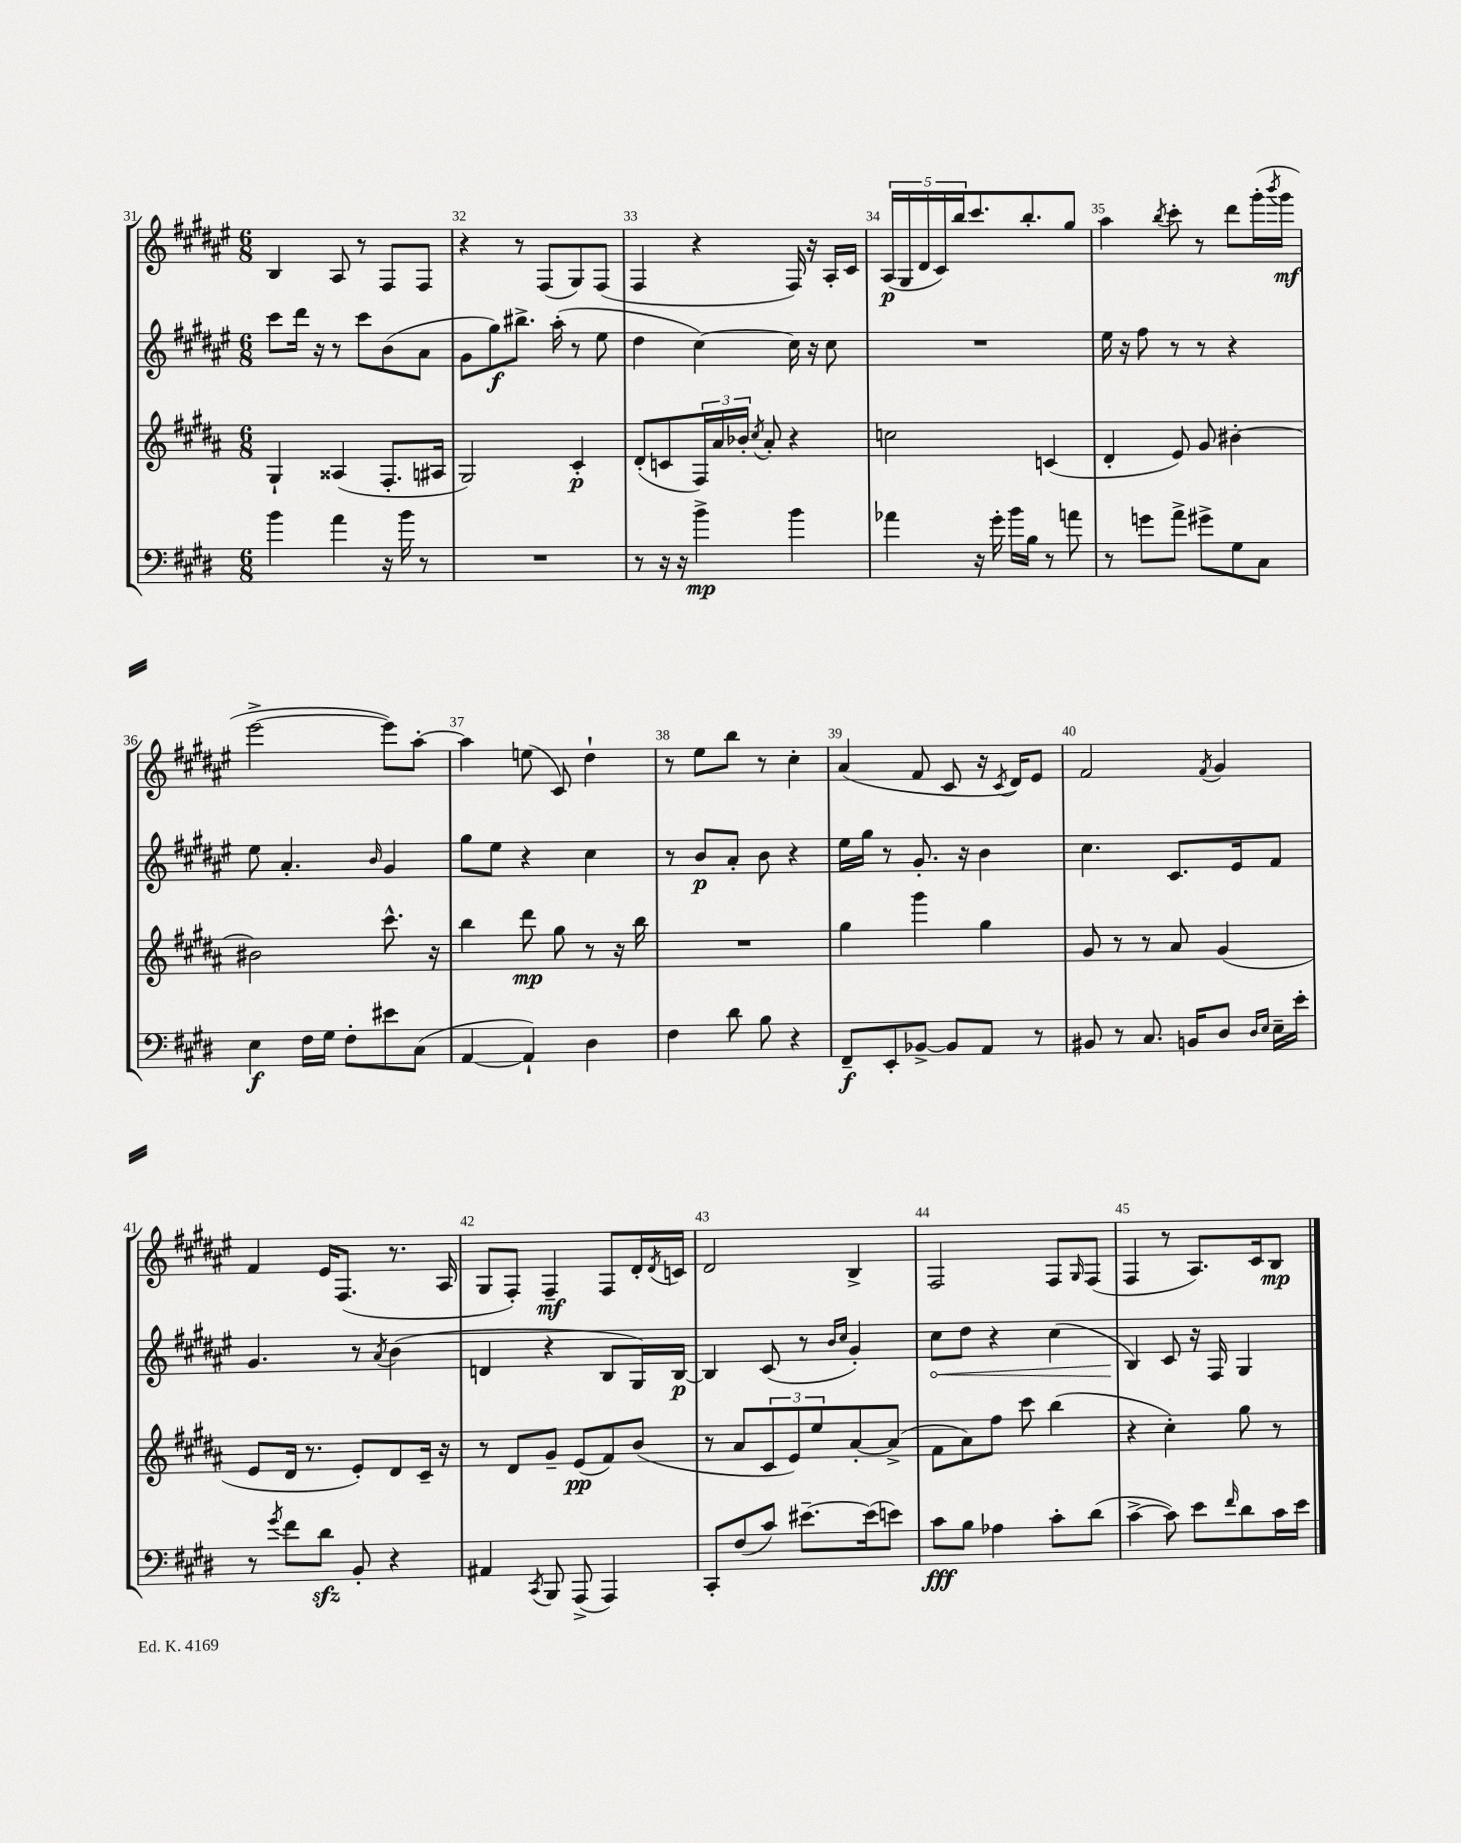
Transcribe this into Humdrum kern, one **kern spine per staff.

**kern	**dynam	**kern	**dynam	**kern	**dynam	**kern	**dynam
*part4	*part4	*part3	*part3	*part2	*part2	*part1	*part1
*staff4	*staff4	*staff3	*staff3	*staff2	*staff2	*staff1	*staff1
*clefF4	*	*clefG2	*	*clefG2	*	*clefG2	*
*k[f#c#g#d#]	*	*k[f#c#g#d#a#]	*	*k[f#c#g#d#a#e#]	*	*k[f#c#g#d#a#e#]	*
*M6/8	*	*M6/8	*	*M6/8	*	*M6/8	*
=31	=31	=31	=31	=31	=31	=31	=31
4b\	.	4G#`/	.	8ccc#\L	.	4B/	.
.	.	.	.	16ddd#\Jk	.	.	.
.	.	.	.	16r	.	.	.
4a\	.	(4A##X/	.	8r	.	8A#/	.
.	.	.	.	8ccc#\L	.	8r	.
16r	.	8.F#'/L	.	(8b\	.	8F#/L	.
16b\	.	.	.	.	.	.	.
8r	.	.	.	8a#\J	.	8F#/J	.
.	.	16A#X/Jk	.	.	.	.	.
=32	=32	=32	=32	=32	=32	=32	=32
2.r	.	2G#/)	.	8g#\L	.	4r	.
.	.	.	.	8gg#\)	f	.	.
.	.	.	.	8.bb#X^\J	.	8r	.
.	.	.	.	.	.	(8F#/L	.
.	.	.	.	(16aa#'\	.	.	.
.	.	4c#'/	p	8r	.	8G#/)	.
.	.	.	.	8ee#\	.	(8F#/J	.
=33	=33	=33	=33	=33	=33	=33	=33
8r	.	(8d#'/L	.	4dd#\	.	4F#/	.
16r	.	8cn/	.	.	.	.	.
16r	.	.	.	.	.	.	.
4b^\	mp	24F#/L)	.	[4cc#\)	.	4r	.
.	.	24a#/	.	.	.	.	.
.	.	24b-X'/JJ	.	.	.	.	.
.	.	8qcc#/	.	.	.	.	.
.	.	8a#'/	.	.	.	.	.
4b\	.	4r	.	16cc#\]	.	16F#/)	.
.	.	.	.	16r	.	16r	.
.	.	.	.	8cc#\	.	16A#'/LL	.
.	.	.	.	.	.	16c#/JJ	.
=34	=34	=34	=34	=34	=34	=34	=34
4a-X\	.	2ccn\	.	2.r	.	(20A#/LL	p
.	.	.	.	.	.	20G#/	.
.	.	.	.	.	.	20d#/	.
.	.	.	.	.	.	20c#/)	.
.	.	.	.	.	.	20bb/J	.
16r	.	.	.	.	.	8.ccc#/	.
16g#'\	.	.	.	.	.	.	.
16b\LL	.	.	.	.	.	.	.
16B\JJ	.	.	.	.	.	8.bb'/	.
8r	.	(4cn/	.	.	.	.	.
8an\	.	.	.	.	.	8gg#/J	.
=35	=35	=35	=35	=35	=35	=35	=35
8r	.	4d#'/	.	16ee#\	.	4aa#\	.
.	.	.	.	16r	.	.	.
8gn\L	.	.	.	8ff#\	.	.	.
.	.	.	.	.	.	8qbb/	.
8a^\J	.	8e/)	.	8r	.	8ccc#'\	.
8g#X^\L	.	8g#/	.	8r	.	8r	.
8G#\	.	[4b#X'\	.	4r	.	8ddd#\L	.
8C#\J	.	.	.	.	.	(16ggg#'\L	.
.	.	.	.	.	.	8qbbb/	.
.	.	.	.	.	.	16ggg#\JJ	mf
!!LO:LB:g=z
=36	=36	=36	=36	=36	=36	=36	=36
4E\	f	2b#X\]	.	8ee#\	.	[2eee#^\	.
.	.	.	.	4.a#'/	.	.	.
16F#\LL	.	.	.	.	.	.	.
16G#\JJ	.	.	.	.	.	.	.
8F#'\L	.	.	.	.	.	.	.
.	.	.	.	16qqb/	.	.	.
8e#X\	.	8.ccc#^^\	.	4g#/	.	8eee#\L])	.
(8C#\J	.	.	.	.	.	[8aa#'\J	.
.	.	16r	.	.	.	.	.
=37	=37	=37	=37	=37	=37	=37	=37
[4AA/	.	4bb\	.	8gg#\L	.	4aa#\]	.
.	.	.	.	8ee#\J	.	.	.
4AA`/])	.	8ddd#\	mp	4r	.	(8een\	.
.	.	8gg#\	.	.	.	8c#/)	.
4D#\	.	8r	.	4cc#\	.	4dd#`\	.
.	.	16r	.	.	.	.	.
.	.	16bb\	.	.	.	.	.
=38	=38	=38	=38	=38	=38	=38	=38
4F#\	.	2.r	.	8r	.	8r	.
.	.	.	.	8b/L	p	8ee#\L	.
8d#\	.	.	.	8a#'/J	.	8bb\J	.
8B\	.	.	.	8b\	.	8r	.
4r	.	.	.	4r	.	4cc#'\	.
=39	=39	=39	=39	=39	=39	=39	=39
8FF#~/L	f	4gg#\	.	16ee#\LL	.	(4a#/	.
.	.	.	.	16gg#\JJ	.	.	.
8EE'/	.	.	.	8r	.	.	.
[8BB-X^/J	.	4ggg#\	.	8.g#'/	.	8f#/	.
8BB-/L]	.	.	.	.	.	8c#/	.
.	.	.	.	16r	.	.	.
8AA/J	.	4gg#\	.	4b\	.	16r	.
.	.	.	.	.	.	8qc#/	.
.	.	.	.	.	.	16d#/KL)	.
8r	.	.	.	.	.	8e#/J	.
=40	=40	=40	=40	=40	=40	=40	=40
8BB#X/	.	8g#/	.	4.cc#\	.	2f#/	.
8r	.	8r	.	.	.	.	.
8.C#/	.	8r	.	.	.	.	.
.	.	8a#/	.	8.c#/L	.	.	.
16BBn/KL	.	.	.	.	.	.	.
.	.	.	.	.	.	8qf#/	.
8D#/J	.	(4g#/	.	.	.	4g#/	.
.	.	.	.	16e#/k	.	.	.
16qqD#/LL	.	.	.	.	.	.	.
16qqE/JJ	.	.	.	.	.	.	.
16E~\LL	.	.	.	8f#/J	.	.	.
16e'\JJ	.	.	.	.	.	.	.
!!LO:LB:g=z
=41	=41	=41	=41	=41	=41	=41	=41
8r	.	8e/L	.	4.g#/	.	4f#/	.
8qg#/	.	.	.	.	.	.	.
8f#\L	.	16d#/Jk	.	.	.	.	.
.	.	8.r	.	.	.	.	.
8d#zz\J	.	.	.	.	.	16e#/KL	.
.	.	.	.	.	.	(8.F#/J	.
8BB'/	.	8e'/L)	.	8r	.	.	.
.	.	.	.	8qa#/	.	.	.
4r	.	8d#/	.	(4b\	.	8.r	.
.	.	16c#~/Jk	.	.	.	.	.
.	.	16r	.	.	.	16A#/	.
=42	=42	=42	=42	=42	=42	=42	=42
4AA#X/	.	8r	.	4dn/	.	8G#/L	.
.	.	8d#/L	.	.	.	8F#'/J)	.
8qCC#/	.	.	.	.	.	.	.
8BBB/	.	8g#~/J	.	4r	.	4F#~/	mf
(8AAA^/	.	(8e/L	pp	.	.	.	.
4AAA/)	.	8f#/)	.	8B/L	.	8F#/L	.
.	.	(8b/J	.	16G#/L)	.	16d#'/L	.
.	.	.	.	.	.	8qd#/	.
.	.	.	.	[16B/JJ	p	16cn/JJ	.
=43	=43	=43	=43	=43	=43	=43	=43
8CC#'/L	.	8r	.	4B/]	.	2d#/	.
(8F#/	.	8a#/L	.	.	.	.	.
8c#/J)	.	12c#/	.	(8c#/	.	.	.
.	.	12e/)	.	.	.	.	.
[8.e#X~\L	.	.	.	8r	.	.	.
.	.	12ee/	.	.	.	.	.
.	.	.	.	16qqb/LL	.	.	.
.	.	.	.	16qqcc#/JJ	.	.	.
.	.	[8a#'/	.	4g#'/)	.	4B^/	.
(16e#\k]	.	.	.	.	.	.	.
8en\J)	.	(8a#^/J]	.	.	.	.	.
=44	=44	=44	=44	=44	=44	=44	=44
!	!	!	!	!	!LO:HP:b	!	!
8c#\L	fff	8f#\L	.	8cc#\L	<	2F#/	.
8B\J	.	8a#\)	.	8dd#\J	.	.	.
4A-X\	.	8ff#\J	.	4r	.	.	.
.	.	8ccc#\	.	.	.	.	.
8c#'\L	.	(4bb\	.	(4cc#\	.	8F#/L	.
.	.	.	.	.	.	16qqG#/	.
(8d#\J	.	.	.	.	.	(8F#/J	.
=45	=45	=45	=45	=45	=45	=45	=45
[4c#^\	.	4r	.	4B/)	.	4F#/	.
8c#\])	.	4cc#'\)	.	8c#/	[	8r	.
8e\L	.	.	.	16r	.	8.A#/L)	.
.	.	.	.	16F#/	.	.	.
16qqf#/	.	.	.	.	.	.	.
8d#\	.	8gg#\	.	4G#/	.	.	.
.	.	.	.	.	.	16c#/k	.
16c#\L	.	8r	.	.	.	8B/J	mp
16e\JJ	.	.	.	.	.	.	.
==	==	==	==	==	==	==	==
*-	*-	*-	*-	*-	*-	*-	*-
